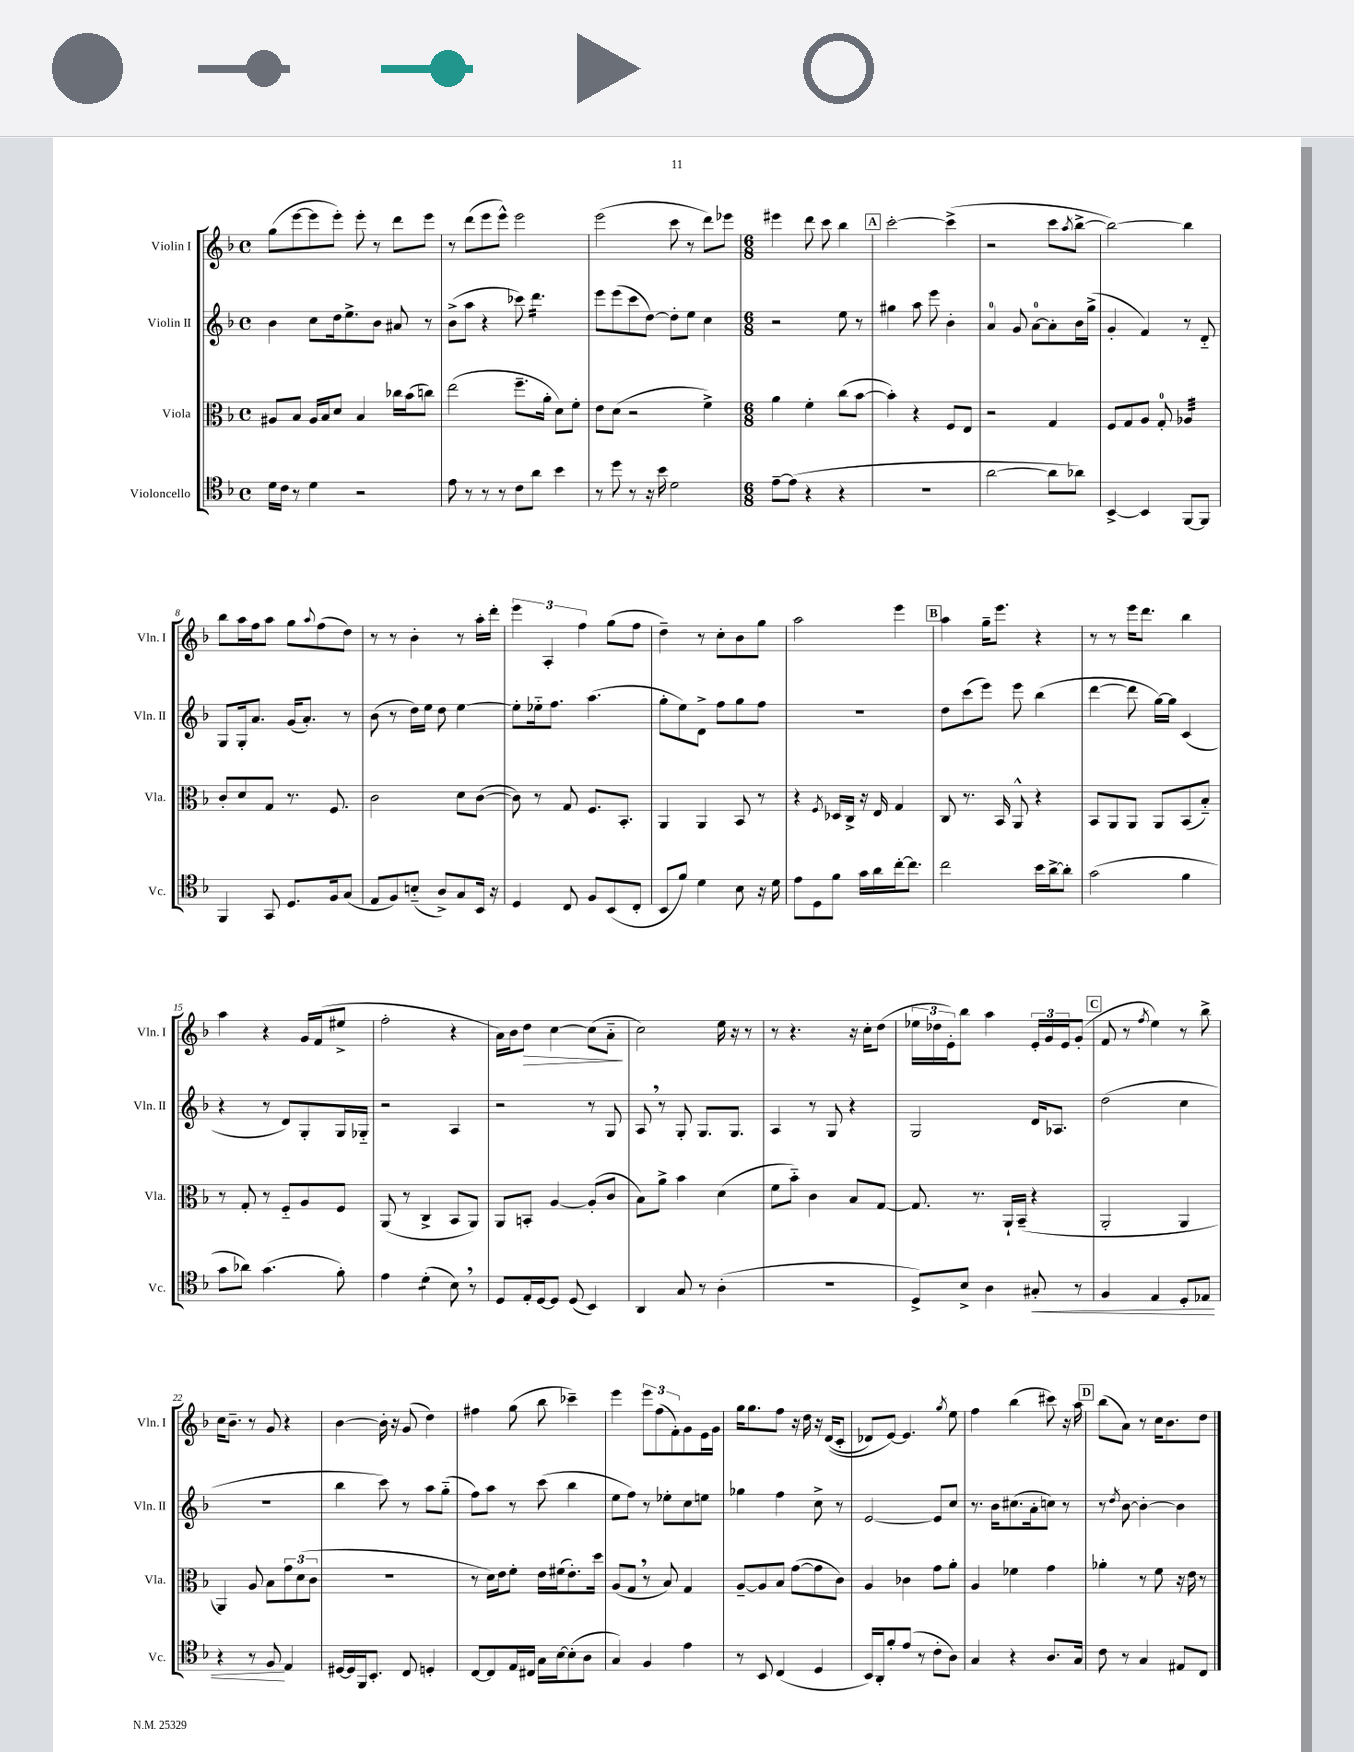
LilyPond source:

<<
\new StaffGroup <<
\new Staff = "s0" \with { instrumentName = "Violin I" shortInstrumentName = "Vln. I" } {
    \clef treble \key f \major \defaultTimeSignature \time 4/4
    g''8( e'''8~ e'''8 e'''8-.) e'''8-. r8 d'''8 e'''8 |
    r8 d'''8( e'''8 e'''8-^) e'''2 |
    e'''2( c'''8 r8 d'''8) ees'''8 |
    \numericTimeSignature \time 6/8 eis'''4 d'''8 c'''8 bes''4 |
    \mark \markup { \box "A" } c'''2~-. c'''4->( |
    r2 c'''8 \acciaccatura { a''8 } bes''8~-> |
    bes''2~) bes''4 |
    bes''8 a''16 f''16 a''8 g''8 \appoggiatura { a''8 } f''8( d''8) |
    r8 r8 bes'4-. r8 a''16-. d'''16-. |
    \tuplet 3/2 { e'''4 a4-. f''4 } g''8( f''8 |
    d''4--) r8 c''8-. bes'8 g''8 |
    a''2 e'''4 |
    \mark \markup { \box "B" } a''4 g''16-- e'''8. r4 |
    r8 r8 e'''16 d'''8. bes''4 |
    a''4 r4 g'16 f'16( eis''8-> |
    f''2-. r4 |
    a'16) bes'16 d''8\> c''4~ c''8( a'8-_\! |
    c''2) e''16 r16 r8 |
    r8 r4. r16 c''16-. d''8( |
    \tuplet 3/2 { ees''16 des''16 e'16-.) } bes''8 a''4 \tuplet 3/2 { e'16-. g'16 e'16 } g'8-.( |
    \mark \markup { \box "C" } f'8 r8 \acciaccatura { f''8 } e''4) r8 bes''8-> |
    c''16 bes'8.-- r8 g'8 r4 |
    bes'4~ bes'16-. r16 g'8( d''4) |
    fis''4 g''8( bes''8 ces'''4--) |
    e'''4 \tuplet 3/2 { e'''8 f''8( f'8-.) } g'8 e'16 g'16 |
    g''16 g''8. f''8 r16 d''16 r16 d'16(\( c'8-. |
    des'8) e'8~\) e'4. \acciaccatura { g''8 } e''8 |
    f''4 bes''4( cis'''8) r16 a''16 |
    \mark \markup { \box "D" } bes''8( a'8) r8 c''16 bes'8. d''8 \bar "|." |
}
\new Staff = "s1" \with { instrumentName = "Violin II" shortInstrumentName = "Vln. II" } {
    \clef treble \key f \major \defaultTimeSignature \time 4/4
    bes'4 c''8 d''16 e''8.-> bes'8 ais'8 r8 |
    bes'8->( a''8 r4 ces'''8) d'''4.:16 |
    e'''8 e'''8( c'''8 d''8~) d''8-. e''8 c''4 |
    \numericTimeSignature \time 6/8 r2 e''8 r8 |
    \mark \markup { \box "A" } gis''4 a''8 e'''8 bes'4-. |
    a'4-0 g'8 a'8-0~ a'8-. bes'16 g''16->( |
    g'4-. f'4) r8 d'8-_ |
    g8 g16-. a'8. g'16( a'8.-.) r8 |
    bes'8( r8 d''16) e''16 d''8 e''4~ |
    e''8-. ees''16-_ f''8. a''4.( |
    g''8-. e''8) d'8-> f''8 g''8 f''8 |
    R2. |
    \mark \markup { \box "B" } d''8 c'''8( e'''8) e'''8 bes''4( |
    d'''4~ d'''8 g''16~) g''16 c'4( |
    r4 r8 d'8) g8-. g16 ges16-_ |
    r2 a4 |
    r2 r8 g8 |
    a8 \breathe r8 g8-. g8. g8. |
    a4 r8 g8 r4 |
    g2 d'16 aes8. |
    \mark \markup { \box "C" } d''2( c''4 |
    R2. |
    bes''4 c'''8) r8 a''8 g''8-_( |
    f''8) a''8 r8 c'''8( bes''4 |
    e''8 f''8) r8 ees''8-. c''8 e''8 |
    ges''4 f''4 c''8-> r8 |
    e'2~ e'8 c''8 |
    r8. bes'16 cis''8.( a'16-. c''8) r8 |
    \mark \markup { \box "D" } r8 \acciaccatura { d''8 } bes'8~ bes'4~-. bes'4 \bar "|." |
}
\new Staff = "s2" \with { instrumentName = "Viola" shortInstrumentName = "Vla." } {
    \clef alto \key f \major \defaultTimeSignature \time 4/4
    ais8 bes8 ais16 bes16 d'8 bes4 ces''16 bes'16( c''8) |
    e''2( f''8.-- a'16-. d'8) f'8-. |
    e'8 d'8( r2 f'4->) |
    \numericTimeSignature \time 6/8 a'4 f'4-. c''8( bes'8~ |
    \mark \markup { \box "A" } bes'4-.) r4 f8 e8 |
    r2 g4 |
    f8 g8 a8 g8-0-. aes4:32 |
    c'8-. d'8 g8 r8. f8. |
    c'2 d'8 c'8~( |
    c'8) r8 g8 f8. bes,8.-. |
    a,4 a,4 bes,8 r8 |
    r4 \acciaccatura { f8 } des16 c16-> r16 e16 g4 |
    \mark \markup { \box "B" } c8 r8. bes,16 a,8-^ r4 |
    bes,8 a,8 a,8 a,8 bes,8( bes8-_) |
    r8 g8-. r8 f8-_ a8 f8 |
    a,8( r8 c4-> bes,8 a,8) |
    a,8 b,8-. a4~ a8-.( c'8 |
    bes8) a'8-> bes'4 d'4( |
    f'8 bes'8-_) c'4 bes8 g8~ |
    g8. r8. a,16-! bes,16--( r4 |
    \mark \markup { \box "C" } a,2-. a,4 |
    a,4) a8 bes8 \tuplet 3/2 { g'8 d'8( c'8 } |
    R2. |
    r8 d'16) e'16 f'8-. e'16 fis'16( e'8.-.) d''16 |
    a8( g8 \breathe r8 bes8) g4 |
    a8~-- a8 bes8 g'8~( g'8 c'8) |
    a4 ces'4 g'8 a'8-. |
    a4 fes'4 g'4 |
    \mark \markup { \box "D" } aes'4-. r8 f'8 r16 e'16 r8 \bar "|." |
}
\new Staff = "s3" \with { instrumentName = "Violoncello" shortInstrumentName = "Vc." } {
    \clef tenor \key f \major \defaultTimeSignature \time 4/4
    d'16 c'16 r8 d'4 r2 |
    e'8 r8 r8 r8 c'8 a'8 bes'4 |
    r8 d''8 r8 r16 bes'16 d'2 |
    \numericTimeSignature \time 6/8 e'8~-- e'8( r4 r4 |
    \mark \markup { \box "A" } R2. |
    a'2~ a'8 aes'8) |
    bes,4~-> bes,4 f,8~ f,8 |
    f,4 g,8 d8. f16 g8( |
    e8 f8) b8-_( a8->) g8 bes,16 r16 |
    d4 c8 f8 bes,8( c8-. |
    bes,8 f'8) d'4 bes8 r16 d'16 |
    e'8 d8 f'8 g'16 a'16 c''16~-. c''8. |
    \mark \markup { \box "B" } c''2 bes'16 a'16~-> a'8-. |
    g'2( f'4 |
    g'8 aes'8) g'4.( f'8-.) |
    e'4 d'4:8-.( bes8) \breathe r8 |
    d8 e16-. d16~ d8 d8( bes,4) |
    a,4 g8 r8 a4-.( |
    r2. |
    d8->) bes8-> a4 gis8-.\< r8 |
    \mark \markup { \box "C" } f4 e4 d8-. ees8 |
    r4 r8 f8\! e4 |
    dis16~ dis16 f,16 bes,8.-. c8 d4-. |
    c8~ c8 e16 cis16 g16 bes16~ bes8-.( a8 |
    g4) f4 e'4 |
    r8 bes,8 c4( d4 |
    bes,16) a,16-. f'8-. e'8( r8 c'8-. a8) |
    g4 r4 a8. g16 |
    \mark \markup { \box "D" } c'8 r8 g4 eis8 c8 \bar "|." |
}
>>
>>
